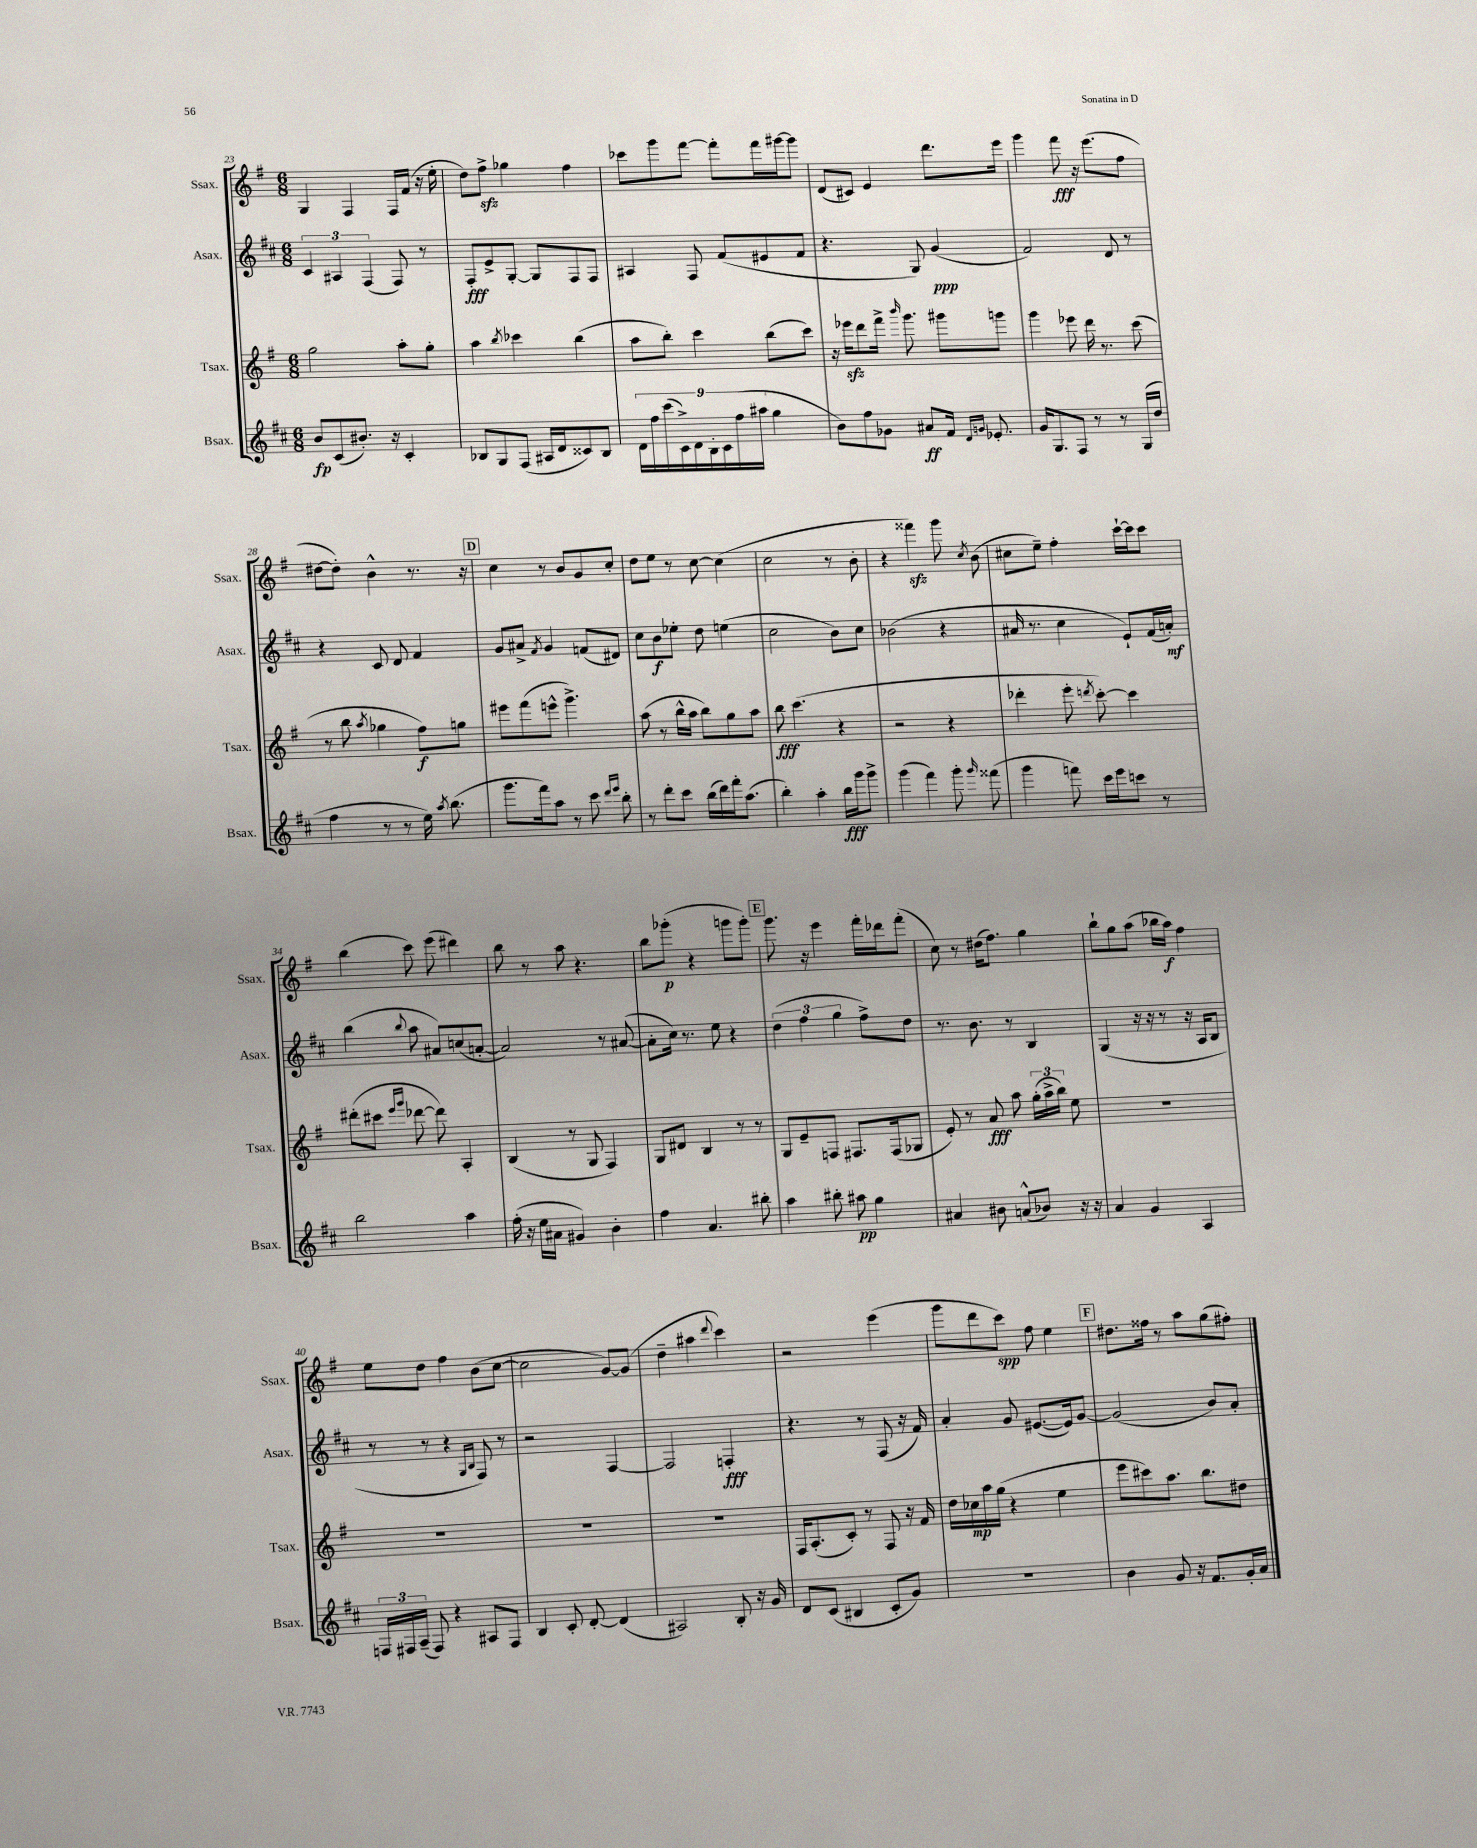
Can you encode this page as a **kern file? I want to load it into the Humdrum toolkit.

**kern	**dynam	**kern	**dynam	**kern	**dynam	**kern	**dynam
*part4	*part4	*part3	*part3	*part2	*part2	*part1	*part1
*staff4	*staff4	*staff3	*staff3	*staff2	*staff2	*staff1	*staff1
*I"Bsax.	*	*I"Tsax.	*	*I"Asax.	*	*I"Ssax.	*
*I'Bsax.	*	*I'Tsax.	*	*I'Asax.	*	*I'Ssax.	*
*clefG2	*	*clefG2	*	*clefG2	*	*clefG2	*
*k[f#c#]	*	*k[f#]	*	*k[f#c#]	*	*k[f#]	*
*M6/8	*	*M6/8	*	*M6/8	*	*M6/8	*
=23	=23	=23	=23	=23	=23	=23	=23
8b/L	fp	2gg\	.	6c#/	.	4G/	.
(8c#/	.	.	.	.	.	.	.
.	.	.	.	6A#X/	.	.	.
8.b#X'/J)	.	.	.	.	.	4F#/	.
.	.	.	.	(6F#/	.	.	.
16r	.	.	.	.	.	.	.
4c#'/	.	8aa'\L	.	8F#/)	.	16F#/LL	.
.	.	.	.	.	.	(16f#/JJ	.
.	.	8gg'\J	.	8r	.	16r	.
.	.	.	.	.	.	16ee'\	.
=24	=24	=24	=24	=24	=24	=24	=24
8B-X/L	.	4aa\	.	8F#'/L	fff	8dd\L)	.
8G/	.	.	.	8e^/	.	8ff#zz^\J	.
.	.	8qbb/	.	.	.	.	.
(8F#/J	.	4ccc-X\	.	[8G'/J	.	4gg-X\	.
16A#X/LL	.	.	.	8G/L]	.	.	.
16d/J	.	.	.	.	.	.	.
8c##X/)	.	(4bb\	.	8F#/	.	4ff#\	.
8B-/J	.	.	.	8F#/J	.	.	.
=25	=25	=25	=25	=25	=25	=25	=25
18d\LL	.	8aa\L	.	4A#X/	.	8ccc-X\L	.
18ff#\	.	.	.	.	.	.	.
(18ccc#\	.	.	.	.	.	.	.
.	.	8bb'\J)	.	.	.	8ggg\	.
18c#^\)	.	.	.	.	.	.	.
18d\	.	.	.	.	.	.	.
.	.	4ccc\	.	8F#/	.	[8fff#\J	.
18B'\	.	.	.	.	.	.	.
18c#\	.	.	.	.	.	.	.
.	.	.	.	(8f#/L	.	8fff#'\L]	.
(18ff#\	.	.	.	.	.	.	.
18aa#X\JJ	.	.	.	.	.	.	.
4gg\	.	(8bb\L	.	8e#X/	.	16fff#\L	.
.	.	.	.	.	.	[16ggg#X\J	.
.	.	8ccc\J)	.	8f#/J	.	8ggg#\J]	.
=26	=26	=26	=26	=26	=26	=26	=26
8b\L)	.	16r	.	4.r	.	(8d/L	.
.	.	16eee-Xzz\KL	.	.	.	.	.
8ff#\	.	8ddd\	.	.	.	8c#X/J)	.
8g-X\J	.	16fff#^\Jk	.	.	.	4e/	.
.	.	16qqbbb/	.	.	.	.	.
.	.	8.ggg\	.	.	.	.	.
8a#X/L	ff	.	.	8G/)	.	.	.
16f#/Jk	.	8ggg#X\L	.	(4g/	ppp	8.ddd\L	.
16qqd/LL	.	.	.	.	.	.	.
16qqgn/JJ	.	.	.	.	.	.	.
8.e-X'/	.	.	.	.	.	.	.
.	.	8gggn\J	.	.	.	.	.
.	.	.	.	.	.	16eee\Jk	.
=27	=27	=27	=27	=27	=27	=27	=27
16g/KL	.	4ggg\	.	2f#/)	.	4ggg\	.
8.G/	.	.	.	.	.	.	.
8F#/J	.	8eee-X\	.	.	.	8fff#\	fff
8r	.	16ddd\	.	.	.	16r	.
.	.	8.r	.	.	.	(8.eee\L	.
8r	.	.	.	8d/	.	.	.
(16G/LL	.	(8ccc\	.	8r	.	8ff#\J	.
16dd/JJ	.	.	.	.	.	.	.
!!LO:LB:g=z
=28	=28	=28	=28	=28	=28	=28	=28
4ff#\	.	8r	.	4r	.	[8dd#X\L	.
.	.	8bb\	.	.	.	8dd#'\J])	.
.	.	8qaa/	.	.	.	.	.
8r	.	4gg-X\	.	8c#/	.	4b^^\	.
8r	.	.	.	8d/	.	.	.
16ee\)	.	8ff#\L)	f	4f#/	.	8.r	.
8qaa/	.	.	.	.	.	.	.
(8.bb\	.	.	.	.	.	.	.
.	.	8ggn\J	.	.	.	.	.
.	.	.	.	.	.	16r	.
!!LO:REH:place=s1:t=D
=29	=29	=29	=29	=29	=29	=29	=29
8.ggg\L	.	8eee#X\L	.	8g/L	.	4cc\	.
.	.	(8fff#\	.	8a#X^/J	.	.	.
16fff#\k)	.	.	.	.	.	.	.
.	.	.	.	8qf#/	.	.	.
8aa\J	.	8eeen^^\J	.	4g/	.	8r	.
8r	.	4.ggg^\)	.	.	.	8b/L	.
8ccc#\	.	.	.	(8fn/L	.	8g/	.
16qqddd/LL	.	.	.	.	.	.	.
16qqeee/JJ	.	.	.	.	.	.	.
8bb'\	.	.	.	8d#X/J)	.	8cc'/J	.
=30	=30	=30	=30	=30	=30	=30	=30
8r	.	(8aa\	.	8cc#\L	.	8dd\L	.
8ddd'\L	.	8r	.	8b\	f	8ee\J	.
8ccc#\J	.	16bb^^\LL	.	8ee-X'\J	.	8r	.
.	.	16aa\JJ	.	.	.	.	.
(16bb\LL	.	8bb\L)	.	8dd\	.	[8cc\	.
16ddd\)	.	.	.	.	.	.	.
16fff#'\J	.	8gg\	.	(4een\	.	(4cc\]	.
(8.aa\J	.	.	.	.	.	.	.
.	.	8aa\J	.	.	.	.	.
=31	=31	=31	=31	=31	=31	=31	=31
4bb'\)	.	8bb\	fff	2cc#\	.	2cc\	.
.	.	(4.ccc\	.	.	.	.	.
4aa'\	.	.	.	.	.	.	.
16bb\LL	fff	4r	.	8b\L)	.	8r	.
16ggg\J	.	.	.	.	.	.	.
8ggg^\J	.	.	.	8cc#\J	.	8b'\	.
=32	=32	=32	=32	=32	=32	=32	=32
(4ggg\	.	2r	.	(2b-X\	.	4r	.
4fff#\)	.	.	.	.	.	4fff##Xzz\)	.
8ggg'\	.	4r	.	4r	.	8ggg\	.
16qqggg/	.	.	.	.	.	8qcc/	.
(8fff##X\	.	.	.	.	.	(8b\	.
=33	=33	=33	=33	=33	=33	=33	=33
4ggg\	.	4ddd-X'\	.	16a#X/	.	8cc#X\L	.
.	.	.	.	8.r	.	.	.
.	.	.	.	.	.	8ee~\J)	.
8fffn\)	.	8eee'\	.	4cc#\	.	4ff#'\	.
.	.	8qdddn/	.	.	.	.	.
16ccc#\LL	.	[8ccc'\)	.	.	.	.	.
16eee\J	.	.	.	.	.	.	.
8cccn\J	.	4ccc\]	.	8e`/L)	.	[16ccc`\LL	.
.	.	.	.	.	.	16ccc\J]	.
8r	.	.	.	(16f#/L	.	8ccc\J	.
.	.	.	.	16an'/JJ)	mf	.	.
!!LO:LB:g=z
=34	=34	=34	=34	=34	=34	=34	=34
2bb\	.	(8ddd#X'\L	.	(4bb\	.	(4bb\	.
.	.	8ccc#X\J	.	.	.	.	.
.	.	16qqeee/LL	.	.	.	.	.
.	.	16qqggg/JJ	.	8qqbb/	.	.	.
.	.	[8ddd-X\	.	8aa\	.	8ccc\)	.
.	.	8ddd-\])	.	8a#X/L)	.	(8eee\	.
4aa\	.	4A'/	.	(8ccn/	.	4ddd#X\)	.
.	.	.	.	[8an'/J	.	.	.
=35	=35	=35	=35	=35	=35	=35	=35
(16ff#'\	.	(4B/	.	2a/])	.	8bb\	.
16r	.	.	.	.	.	.	.
16ee\LL	.	.	.	.	.	8r	.
16a#X\JJ	.	.	.	.	.	.	.
4g#X/)	.	8r	.	.	.	8aa\	.
.	.	8G/	.	.	.	4.r	.
4b'\	.	4F#/)	.	8r	.	.	.
.	.	.	.	([8a#X/	.	.	.
=36	=36	=36	=36	=36	=36	=36	=36
4ff#\	.	8G/L	.	8a#'\L]	.	8bb\L	.
.	.	8d#X/J	.	16cc#\Jk)	.	(8ggg-X'\J	p
.	.	.	.	8.r	.	.	.
4.a/	.	4B/	.	.	.	4r	.
.	.	.	.	8ee\	.	.	.
.	.	8r	.	4r	.	8gggn\L	.
8bb#X'\	.	8r	.	.	.	8ggg'\J)	.
!!LO:REH:place=s1:t=E
=37	=37	=37	=37	=37	=37	=37	=37
4aa\	.	8G/L	.	(6dd\	.	8.ggg\	.
.	.	8e~/	.	.	.	.	.
.	.	.	.	6ff#\	.	.	.
.	.	.	.	.	.	16r	.
8bb#X'\	.	8Fn/J	.	.	.	4eee\	.
.	.	.	.	6gg\	.	.	.
8aa#X\	pp	8.F#X/L	.	.	.	.	.
4gg\	.	.	.	8ff#^\L)	.	16fff#'\LL	.
.	.	(16F#/k	.	.	.	16ddd-X\J	.
.	.	8G-X/J	.	8dd\J	.	(8fff#'\J	.
=38	=38	=38	=38	=38	=38	=38	=38
4a#X/	.	8e'/)	.	8.r	.	8cc\)	.
.	.	8r	.	.	.	8r	.
.	.	.	.	8.b\	.	.	.
8b#X\	.	8a/	fff	.	.	(16dd#X\KL	.
.	.	.	.	.	.	8.ff#\J)	.
(8an^^/L	.	8aa\	.	8r	.	.	.
8b-X/J)	.	(24gg'\LL	.	4B/	.	4gg\	.
.	.	24aa^\	.	.	.	.	.
.	.	24bb\JJ)	.	.	.	.	.
16r	.	8ee\	.	.	.	.	.
16r	.	.	.	.	.	.	.
=39	=39	=39	=39	=39	=39	=39	=39
4a/	.	2.r	.	(4G/	.	8bb`\L	.
.	.	.	.	.	.	8gg\	.
4g/	.	.	.	16r	.	(8aa\J	.
.	.	.	.	16r	.	.	.
.	.	.	.	8r	.	16bb-X\LL	.
.	.	.	.	.	.	16aa\JJ)	f
4A/	.	.	.	16r	.	4ff#\	.
.	.	.	.	16A/KL	.	.	.
.	.	.	.	8B/J	.	.	.
!!LO:LB:g=z
=40	=40	=40	=40	=40	=40	=40	=40
24Fn/LL	.	2.r	.	8r	.	8ee\L	.
24F#X/	.	.	.	.	.	.	.
(24A~/JJ	.	.	.	.	.	.	.
8F#/)	.	.	.	8r	.	8dd\J	.
4r	.	.	.	4r	.	4ff#\	.
.	.	.	.	16qqG/LL	.	.	.
.	.	.	.	16qqB/JJ	.	.	.
8A#X/L	.	.	.	8F#/)	.	(8b\L	.
8F#/J	.	.	.	8r	.	[8cc\J	.
=41	=41	=41	=41	=41	=41	=41	=41
4B/	.	2.r	.	2r	.	2cc\]	.
8c#'/	.	.	.	.	.	.	.
[8d'/	.	.	.	.	.	.	.
(4d/]	.	.	.	[4F#/	.	[8g/L)	.
.	.	.	.	.	.	(8g/J]	.
=42	=42	=42	=42	=42	=42	=42	=42
2A#X/)	.	2.r	.	2F#/]	.	4dd~\	.
.	.	.	.	.	.	4aa#X\	.
.	.	.	.	.	.	8qqddd/	.
8B'/	.	.	.	4Fn'/	fff	4ccc\)	.
16r	.	.	.	.	.	.	.
16g/	.	.	.	.	.	.	.
=43	=43	=43	=43	=43	=43	=43	=43
8d/L	.	16F#/KL	.	4.r	.	2r	.
.	.	(8.A'/	.	.	.	.	.
(8c#/J	.	.	.	.	.	.	.
4B#X/	.	8c'/J)	.	.	.	.	.
.	.	8r	.	8r	.	.	.
8c#'/L	.	8F#/	.	(8F#/	.	(4eee\	.
8g/J)	.	16r	.	16r	.	.	.
.	.	16f#/	.	16f#/)	.	.	.
=44	=44	=44	=44	=44	=44	=44	=44
2.r	.	16dd\LL	.	4a'/	.	8ggg\L	.
.	.	16cc-X\	mp	.	.	.	.
.	.	16aa\	.	.	.	8ddd\	.
.	.	(16gg\JJ	.	.	.	.	.
.	.	4r	.	8g/	.	8ccc\J)	spp
.	.	.	.	([8.e#X/L	.	8ff#\	.
.	.	4ee\	.	.	.	4ee\	.
.	.	.	.	16e#/k])	.	.	.
.	.	.	.	[8g/J	.	.	.
!!LO:REH:place=s1:t=F
=45	=45	=45	=45	=45	=45	=45	=45
4b\	.	8eee\L	.	(2g/]	.	8.dd#X\L	.
.	.	8ccc#X\)	.	.	.	.	.
.	.	.	.	.	.	16ff##X\Jk	.
8g/	.	8.aa\J	.	.	.	8r	.
16r	.	.	.	.	.	8aa\L	.
8.f#/L	.	8.bb\L	.	.	.	.	.
.	.	.	.	8b/L)	.	(8gg\	.
16g'/L	.	8dd#X\J	.	8a'/J	.	8ff#X'\J)	.
16a/JJ	.	.	.	.	.	.	.
==	==	==	==	==	==	==	==
*-	*-	*-	*-	*-	*-	*-	*-
